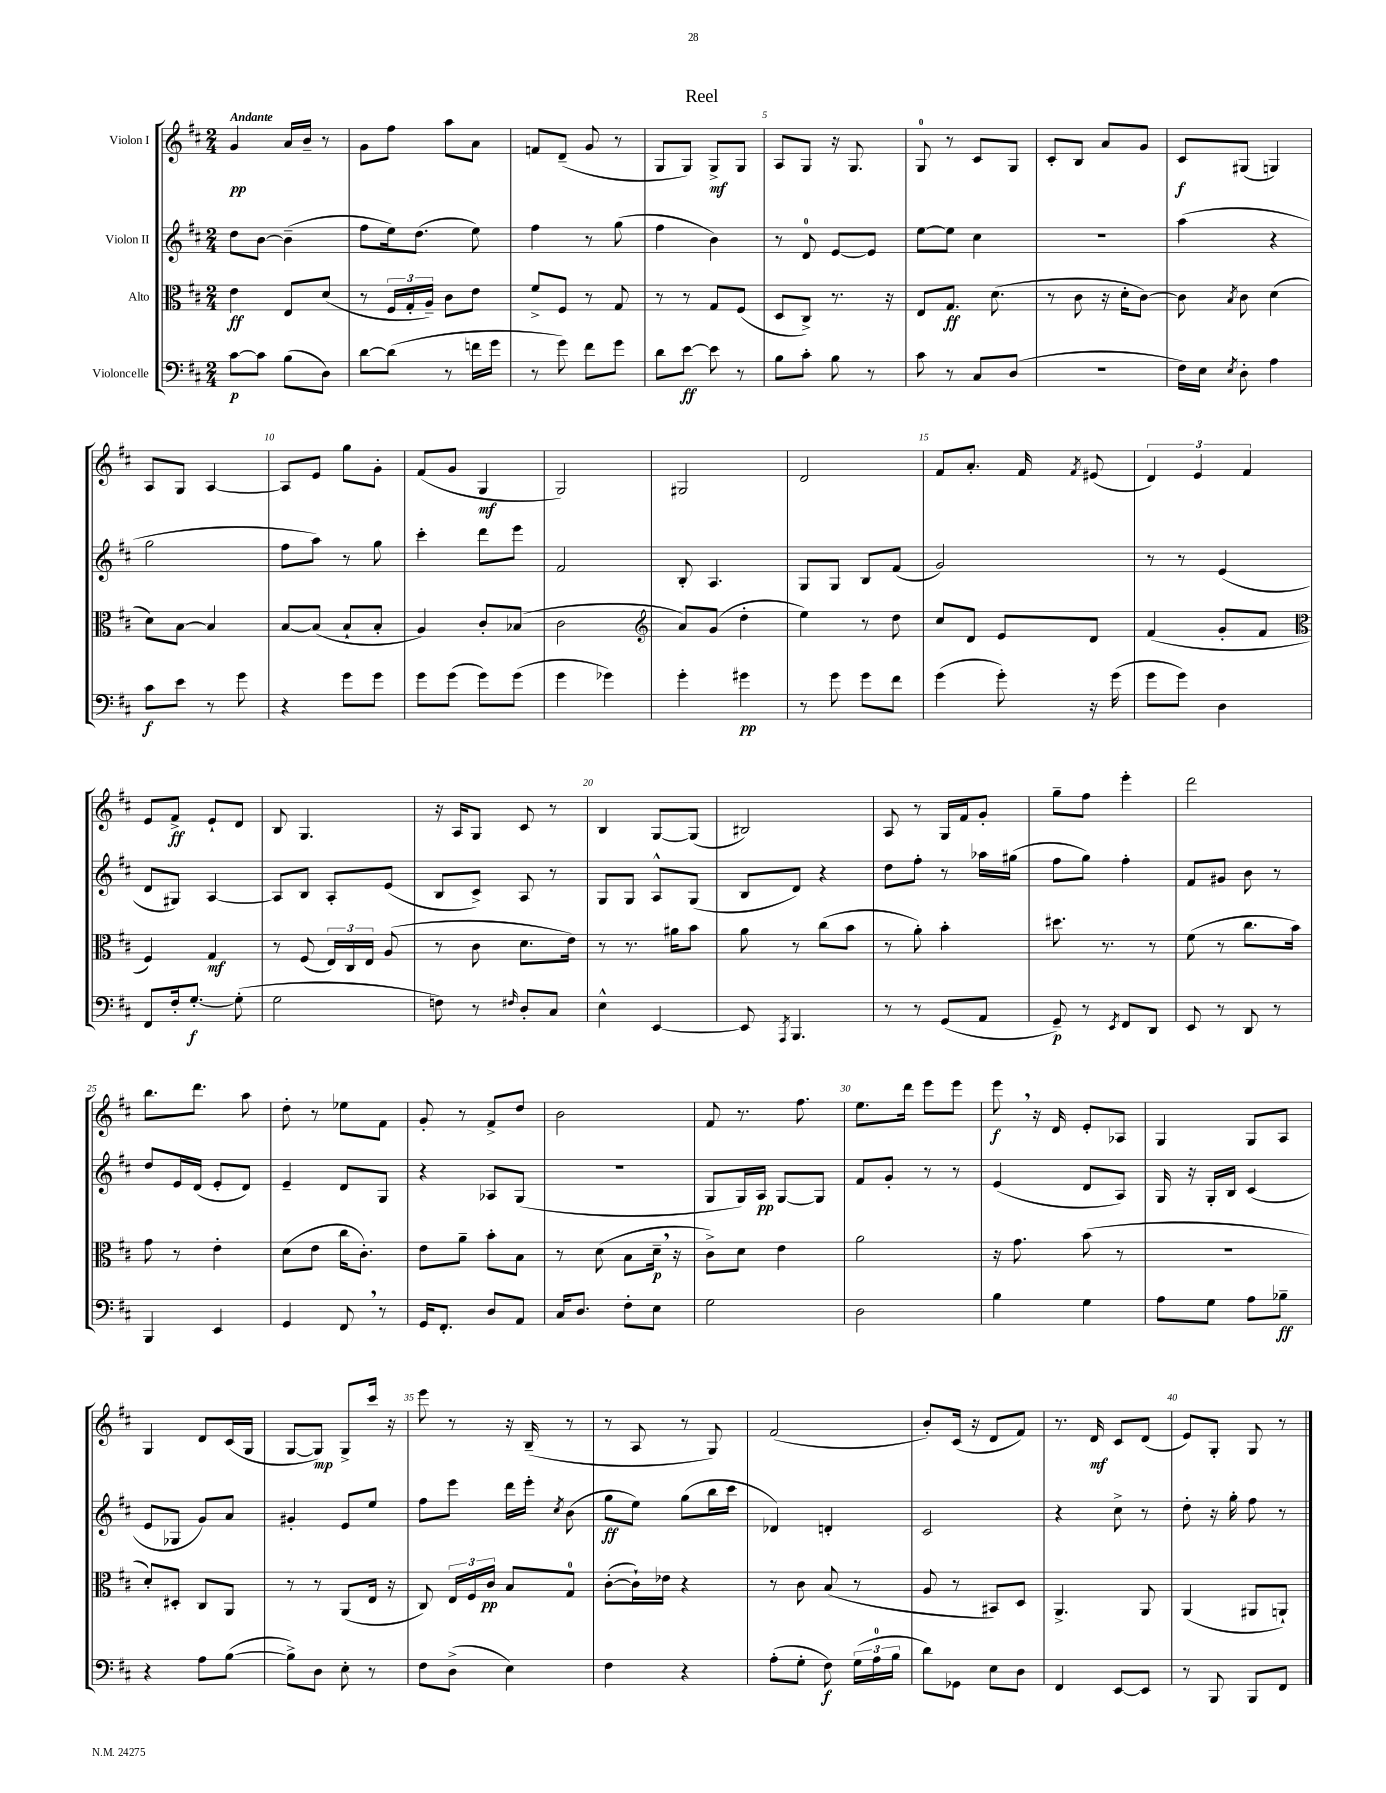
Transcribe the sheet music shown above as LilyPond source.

\header { title = "Reel" }
<<
\new StaffGroup <<
\new Staff = "s0" \with { instrumentName = "Violon I" } {
    \clef treble \key d \major \numericTimeSignature \time 2/4 \tempo "Andante"
    \autoBeamOff g'4\pp a'16[ b'16]-- r8 |
    g'8[ fis''8] a''8[ a'8] |
    f'8[ d'8]--( g'8 r8 |
    g8[ g8]) g8[->\mf g8] |
    a8[ g8] r16 g8. |
    g8-0 r8 cis'8[ g8] |
    cis'8[-. b8] a'8[ g'8] |
    cis'8[\f gis8]( g4) |
    a8[ g8] a4~ |
    a8[ e'8] g''8[ g'8]-. |
    fis'8[( g'8] g4\mf |
    g2) |
    gis2 |
    d'2 |
    fis'8[ a'8.]-. fis'16 \acciaccatura { fis'8 } eis'8( |
    \tuplet 3/2 { d'4) e'4 fis'4 } |
    e'8[ fis'8]->\ff e'8[-! d'8] |
    b8 g4. |
    r16 a16[ g8] cis'8 r8 |
    b4 g8[~ g8]( |
    bis2) |
    a8 r8 g16[ fis'16 g'8]-. |
    g''8[-- fis''8] e'''4-. |
    d'''2 |
    b''8.[ d'''8.] a''8 |
    d''8-. r8 ees''8[ fis'8] |
    g'8-. r8 fis'8[-> d''8] |
    b'2 |
    fis'8 r8. fis''8. |
    e''8.[ d'''16] e'''8[ e'''8] |
    e'''8\f \breathe r16 d'16 e'8[-. aes8] |
    g4 g8[ a8] |
    g4 d'8[ cis'16( g16] |
    g8[~ g8]\mp) g8[-> cis'''16] r16 |
    e'''8 r8 r16 b16--( r8 |
    r8 a8 r8 g8) |
    fis'2( |
    b'8[-.) cis'16]( r16 d'8[ fis'8]) |
    r8. d'16\mf cis'8[ d'8]( |
    e'8[) g8]-. g8 r8 \bar "|." |
}
\new Staff = "s1" \with { instrumentName = "Violon II" } {
    \clef treble \key d \major \numericTimeSignature \time 2/4
    \autoBeamOff d''8[ b'8]~ b'4--( |
    fis''8[ e''16) d''8.]( e''8) |
    fis''4 r8 g''8( |
    fis''4 b'4) |
    r8 d'8-0 e'8[~ e'8] |
    e''8[~ e''8] cis''4 |
    r2 |
    a''4( r4 |
    g''2 |
    fis''8[ a''8]) r8 g''8 |
    cis'''4-. d'''8[ e'''8] |
    fis'2 |
    b8-. a4. |
    g8[ g8] b8[ fis'8]( |
    g'2) |
    r8 r8 e'4( |
    d'8[ gis8]) a4~ |
    a8[ b8] a8[-. e'8]( |
    b8[ cis'8]->) a8 r8 |
    g8[ g8] a8[-^ g8]( |
    b8[ d'8]) r4 |
    d''8[ fis''8]-. r8 aes''16[ gis''16]( |
    fis''8[ g''8]) fis''4-. |
    fis'8[ gis'8] b'8 r8 |
    d''8[ e'16 d'16]( e'8[-. d'8]) |
    e'4-- d'8[ g8] |
    r4 aes8[ g8]( |
    r2 |
    g8[ g16) a16]\pp g8[~ g8] |
    fis'8[ g'8]-. r8 r8 |
    e'4( d'8[ a8]) |
    g16 r16 g16[-. b16] cis'4( |
    e'8[ ges8] g'8[) a'8] |
    gis'4-. e'8[ e''8] |
    fis''8[ e'''8] d'''16[ e'''16]-. \acciaccatura { cis''8 } b'8( |
    g''8[\ff e''8]) g''8[( b''16 cis'''16] |
    des'4) d'4-. |
    cis'2 |
    r4 cis''8-> r8 |
    d''8-. r16 g''16-. fis''8 r8 \bar "|." |
}
\new Staff = "s2" \with { instrumentName = "Alto" } {
    \clef alto \key d \major \numericTimeSignature \time 2/4
    \autoBeamOff e'4\ff e8[ d'8]( |
    r8 \tuplet 3/2 { fis16[ g16-. a16]--) } cis'8[ e'8] |
    fis'8[-> fis8] r8 g8 |
    r8 r8 g8[ fis8]( |
    d8[ cis8]->) r8. r16 |
    e8[ g8.]\ff d'8.( |
    r8 cis'8 r16 d'16[-. cis'8]~) |
    cis'8 \acciaccatura { b8 } cis'8 d'4( |
    d'8[) b8]~ b4 |
    b8[~ b8]( b8[-! b8]-. |
    a4) cis'8[-. bes8]( |
    cis'2 |
    \clef treble a'8[) g'8]( d''4-. |
    e''4) r8 d''8 |
    cis''8[ d'8] e'8[ d'8] |
    fis'4( g'8[-. fis'8] |
    \clef alto fis4) g4\mf |
    r8 fis8( \tuplet 3/2 { e16[) cis16 e16] } a8( |
    r8 cis'8 d'8.[ e'16]) |
    r8 r8. ais'16[ b'8] |
    a'8 r8 cis''8[( b'8] |
    r8 a'8-.) b'4-. |
    dis''8. r8. r8 |
    fis'8( r8 cis''8.[ b'16]) |
    g'8 r8 e'4-. |
    d'8[( e'8] cis''16[ cis'8.]-.) |
    e'8[ a'8]-- b'8[-. b8] |
    r8 d'8( b8[ d'16]--\p \breathe r16 |
    cis'8[->) d'8] e'4 |
    a'2 |
    r16 g'8. b'8( r8 |
    R2 |
    d'8[-.) dis8]-. cis8[ a,8] |
    r8 r8 a,8[( e16] r16 |
    cis8) \tuplet 3/2 { e16[ fis16 cis'16]\pp } b8[ g8]-0 |
    cis'8[~-.( cis'16-!) ees'16] r4 |
    r8 cis'8 b8( r8 |
    a8 r8 bis,8[) d8] |
    a,4.-> a,8 |
    a,4( ais,8[ a,8]-!) \bar "|." |
}
\new Staff = "s3" \with { instrumentName = "Violoncelle" } {
    \clef bass \key d \major \numericTimeSignature \time 2/4
    \autoBeamOff cis'8[~\p cis'8] b8[( d8]) |
    d'8[~ d'8]( r8 f'16[ g'16] |
    r8 g'8) fis'8[ g'8] |
    d'8[ e'8]~\ff e'8 r8 |
    b8[ cis'8]-. b8 r8 |
    cis'8 r8 cis8[ d8]( |
    R2 |
    fis16[) e16] \acciaccatura { e8 } d8-. a4 |
    cis'8[\f e'8] r8 g'8 |
    r4 g'8[ g'8] |
    g'8[ g'8]( g'8[) g'8]( |
    g'4 ges'4) |
    g'4-. gis'4\pp |
    r8 g'8 g'8[ fis'8] |
    g'4( g'8-.) r16 g'16( |
    g'8[ g'8]) d4 |
    fis,8[ fis16-. g8.]~-.\f g8-.( |
    g2 |
    f8) r8 \grace { fis16 } d8[-. cis8] |
    e4-^ e,4~ |
    e,8 \acciaccatura { a,,8 } b,,4. |
    r8 r8 g,8[( a,8] |
    g,8--\p) r8 \acciaccatura { e,8 } fis,8[ d,8] |
    e,8 r8 d,8 r8 |
    b,,4 e,4 |
    g,4 fis,8 \breathe r8 |
    g,16[ fis,8.]-. d8[ a,8] |
    cis16[ d8.] fis8[-. e8] |
    g2 |
    d2 |
    b4 g4 |
    a8[ g8] a8[ bes8]--\ff |
    r4 a8[ b8]~( |
    b8[->) d8] e8-. r8 |
    fis8[ d8]->( e4) |
    fis4 r4 |
    a8[-.( g8]-. fis8\f) \tuplet 3/2 { g16[( a16-0 b16] } |
    d'8[) ges,8] e8[ d8] |
    fis,4 e,8[~ e,8] |
    r8 b,,8 b,,8[ fis,8] \bar "|." |
}
>>
>>
\layout { \context { \Score \override BarNumber.break-visibility = ##(#f #t #t) barNumberVisibility = #(every-nth-bar-number-visible 5) } }
